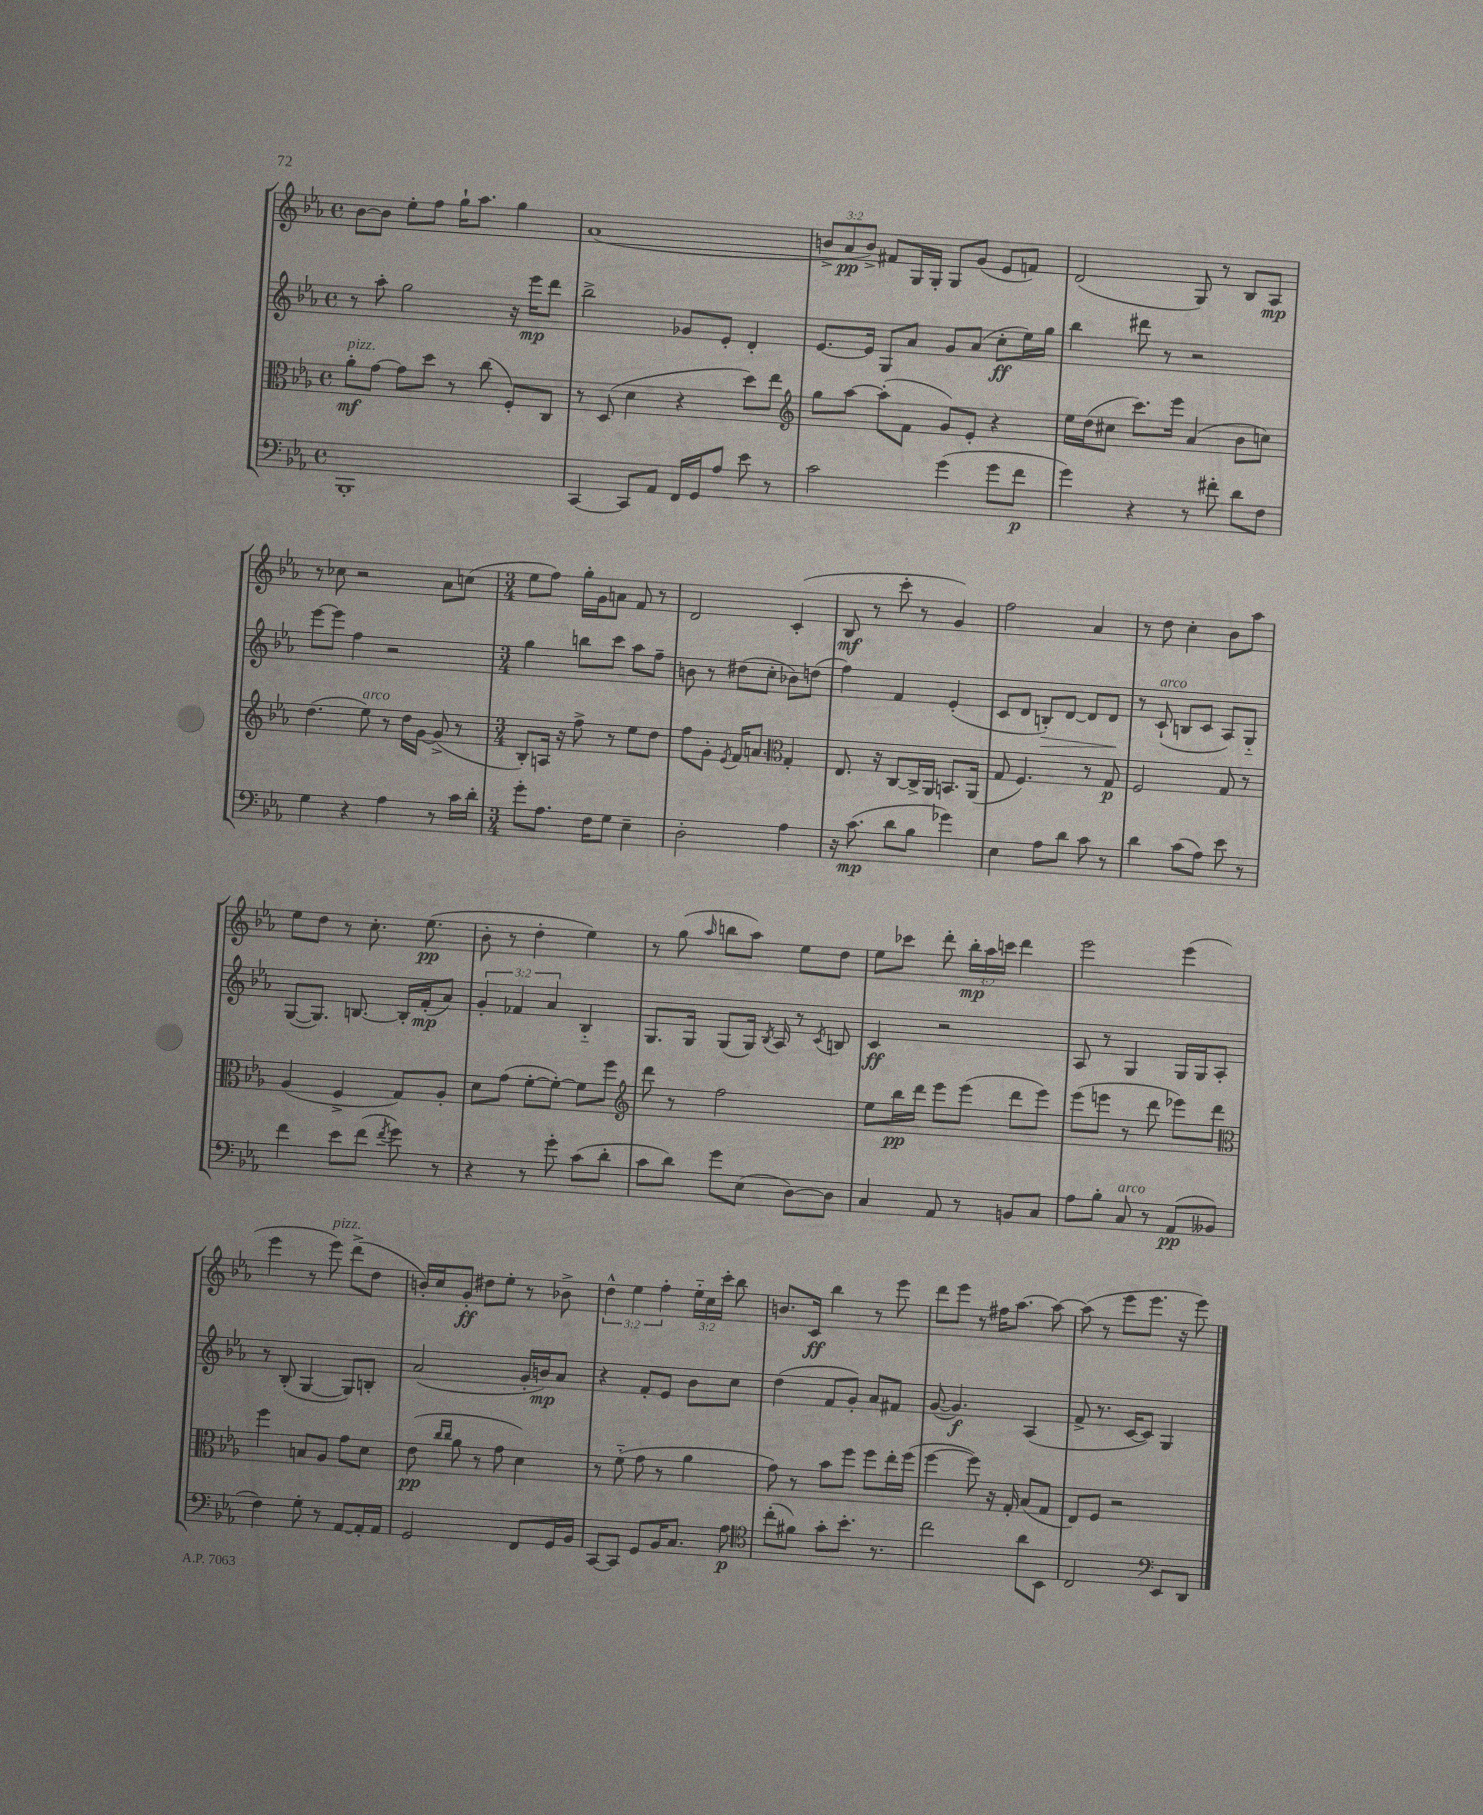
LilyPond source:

<<
\new StaffGroup <<
\new Staff = "s0" {
    \clef treble \key ees \major \defaultTimeSignature \time 4/4 \override Staff.TupletNumber.text = #tuplet-number::calc-fraction-text
    \autoBeamOff bes'8[~ bes'8] ees''8[-. f''8] g''16[-! aes''8.] g''4 |
    aes'1( |
    \tuplet 3/2 { b'8[-> aes'8\pp b'8]->) } fis'8[ g16 g16]-. g8[ g'8]( ees'8[ f'8]) |
    d'2( g8) r8 bes8[ aes8]\mp |
    r8 ces''8 r2 aes'8[ c''8]( |
    \numericTimeSignature \time 3/4 ees''8[ f''8]) g''16[-. g'16 a'8] f'8 r8 |
    d'2 c'4-.( |
    bes8\mf r8 c'''8-. r8 g'4) |
    f''2 aes'4 |
    r8 d''8 c''4-. bes'8[ aes''8] |
    ees''8[ d''8] r8 c''8.-. ees''8.\pp( |
    bes'8-. r8 d''4-. ees''4) |
    r8 g''8( \grace { aes''16 } b''8[ aes''8]) ees''8[ d''8] |
    ees''8[ ces'''8] d'''8-. \tuplet 3/2 { bes''16[-.\mp aes''16 c'''16] } d'''4 |
    ees'''2 ees'''4( |
    ees'''4 r8 ees'''8^\markup { \italic "pizz." }) d'''8[->( d''8] |
    b'16[-.) c''16 g'8]-.\ff dis''8[ ees''8]-. r8 bes'8-> |
    \tuplet 3/2 { d''4-^ ees''4 f''4-. } \tuplet 3/2 { ees''16[-_ c''16 c'''16]-. } bes''8 |
    b'8.[ c'16]\ff bes''4 r8 ees'''8 |
    d'''8[ ees'''8] r8 fis''16[ aes''8.]~ aes''8~ |
    aes''8( r8 ees'''8[ ees'''8.] r16 ees'''8) \bar "|." |
}
\new Staff = "s1" {
    \clef treble \key ees \major \defaultTimeSignature \time 4/4 \override Staff.TupletNumber.text = #tuplet-number::calc-fraction-text
    \autoBeamOff r8 aes''8-. g''2 r16 ees'''16[\mp d'''8] |
    bes''2-> ges'8[ ees'8]-. d'4-. |
    ees'8.[~ ees'16] g8[ aes'8] g'8[ aes'8]( c''8[-.\ff ees''16) g''16] |
    bes''4 dis'''8 r8 r2 |
    ees'''8[~ ees'''8] f''4 r2 |
    \numericTimeSignature \time 3/4 g''4 b''8[ c'''8] aes''8[ f''8]-- |
    b'8 r8 dis''8[( c''8]-. bes'8[) d''8]( |
    f''4) f'4 ees'4-.( |
    c'8[ d'8] b8[-.\>) d'8]~ d'8[ d'8]\! |
    r8 c'8-!^\markup { \italic "arco" }( b8[ c'8] aes8[) g8]-_ |
    g8[~( g8.]) b8.~ b16[-. f'16-.\mp( aes'8]) |
    \tuplet 3/2 { g'4-. fes'4 aes'4 } bes4-_ |
    g8.[ g16] g8[( g16]) \acciaccatura { bes8 } aes16 r8 \acciaccatura { c'8 } b8 |
    c'4\ff r2 |
    aes8 r8 g4 g16[ g16 aes8]-. |
    r8 bes8-.( g4~ g8[) b8]-. |
    aes'2( g'16[-. b'16\mp) aes'8] |
    r4 f'8[-. ees'8] bes'8[ c''8] |
    d''4( f'8[ g'8]-.) aes'8[ fis'8] |
    g'8~( g'4.\f) aes4( |
    f'8-> r8. c'16[~ c'8]) g4 \bar "|." |
}
\new Staff = "s2" {
    \clef alto \key ees \major \defaultTimeSignature \time 4/4
    \autoBeamOff aes'8[-.\mf^\markup { \italic "pizz." } g'8]~ g'8[ d''8] r8 c''8( f8[-.) c8] |
    r8 d8( d'4 r4 d''8[) ees''8] |
    \clef treble g''8[ aes''8]~ aes''8[-.( f'8] g'8[) ees'8]-. r4 |
    ees''16[ d''16( cis''8] c'''8.[) ees'''16] aes'4( bes'8[ c''8]) |
    d''4.( ees''8^\markup { \italic "arco" }) r8 d''16[ g'16]~ g'8->( r8 |
    \numericTimeSignature \time 3/4 bes8[-.) a16] r16 f''8-> r8 ees''8[ d''8] |
    f''8[ g'8]-. \acciaccatura { ees'8 } f'16[ a'8.] \clef alto g4-. |
    ees8. r16 c8[~ c16-> aes,16] b,8.[ aes,16]( |
    g8 f4.) r8 g8\p |
    f2 g8 r8 |
    aes4( f4-> g8[) aes8]-. |
    d'8[ g'8]( f'8[~-. f'8]~-.) f'8[ f''8] |
    \clef treble d'''8 r8 f''2 |
    ees''8[ bes''16\pp d'''16] ees'''8[ ees'''8]( d'''8[ ees'''8]) |
    ees'''8[( e'''8] r8 d'''8 ees'''8[) d'''8] |
    \clef alto f''4 b8[ aes8] g'8[ d'8] |
    ees'8\pp( \grace { c''16[ c''16] } aes'8 r8 g'8 d'4) |
    r8 f'8-_( g'8 r8 aes'4 |
    g'8) r8 bes'8[ f''8] f''8[ ees''16-. f''16]( |
    f''4~ f''8) r16 g16-. bes8[( g8] |
    ees8[) f8] r2 \bar "|." |
}
\new Staff = "s3" {
    \clef bass \key ees \major \defaultTimeSignature \time 4/4
    \autoBeamOff bes,,1-. |
    c,4~ c,8[ aes,8] f,16[ g,16 aes8] ees'8 r8 |
    c'2 g'4( g'8[ f'8]\p |
    g'4) r4 r8 fis'8-. d'8[ f8] |
    g4 r4 aes4 r8 c'16[ d'16]-. |
    \numericTimeSignature \time 3/4 g'8[-. aes8.] f16[ g8] ees4-- |
    d2-. aes4 |
    r16 c'8.\mp( d'8[ bes8] ges'4) |
    ees4 aes8[ d'8] c'8 r8 |
    d'4 c'8[( aes8]) ees'8 r8 |
    f'4 ees'8[ f'8]( \acciaccatura { f'8 } g'8) r8 |
    r4 r8 g'8-. c'8[( d'8]-. |
    c'8[ d'8]) g'8[ ees8]( d8[~) d8] |
    c4 aes,8 r8 b,8[ c8] |
    aes8[ bes8]-. c8^\markup { \italic "arco" } r8 aes,8[\pp( beses,8] |
    f4) g8-. r8 aes,8[~ aes,16-. aes,16] |
    g,2 f,8[ g,16 bes,16] |
    c,8[~ c,8] g,8[ bes,16 c8.] aes8\p |
    \clef tenor c''8[-.( fis'8]) g'8[-. bes'8.]-. r8. |
    c''2 aes'8[ bes,8] |
    c2 \clef bass ees,8[ d,8] \bar "|." |
}
>>
>>
\layout { \context { \Score \remove "Bar_number_engraver" } }
